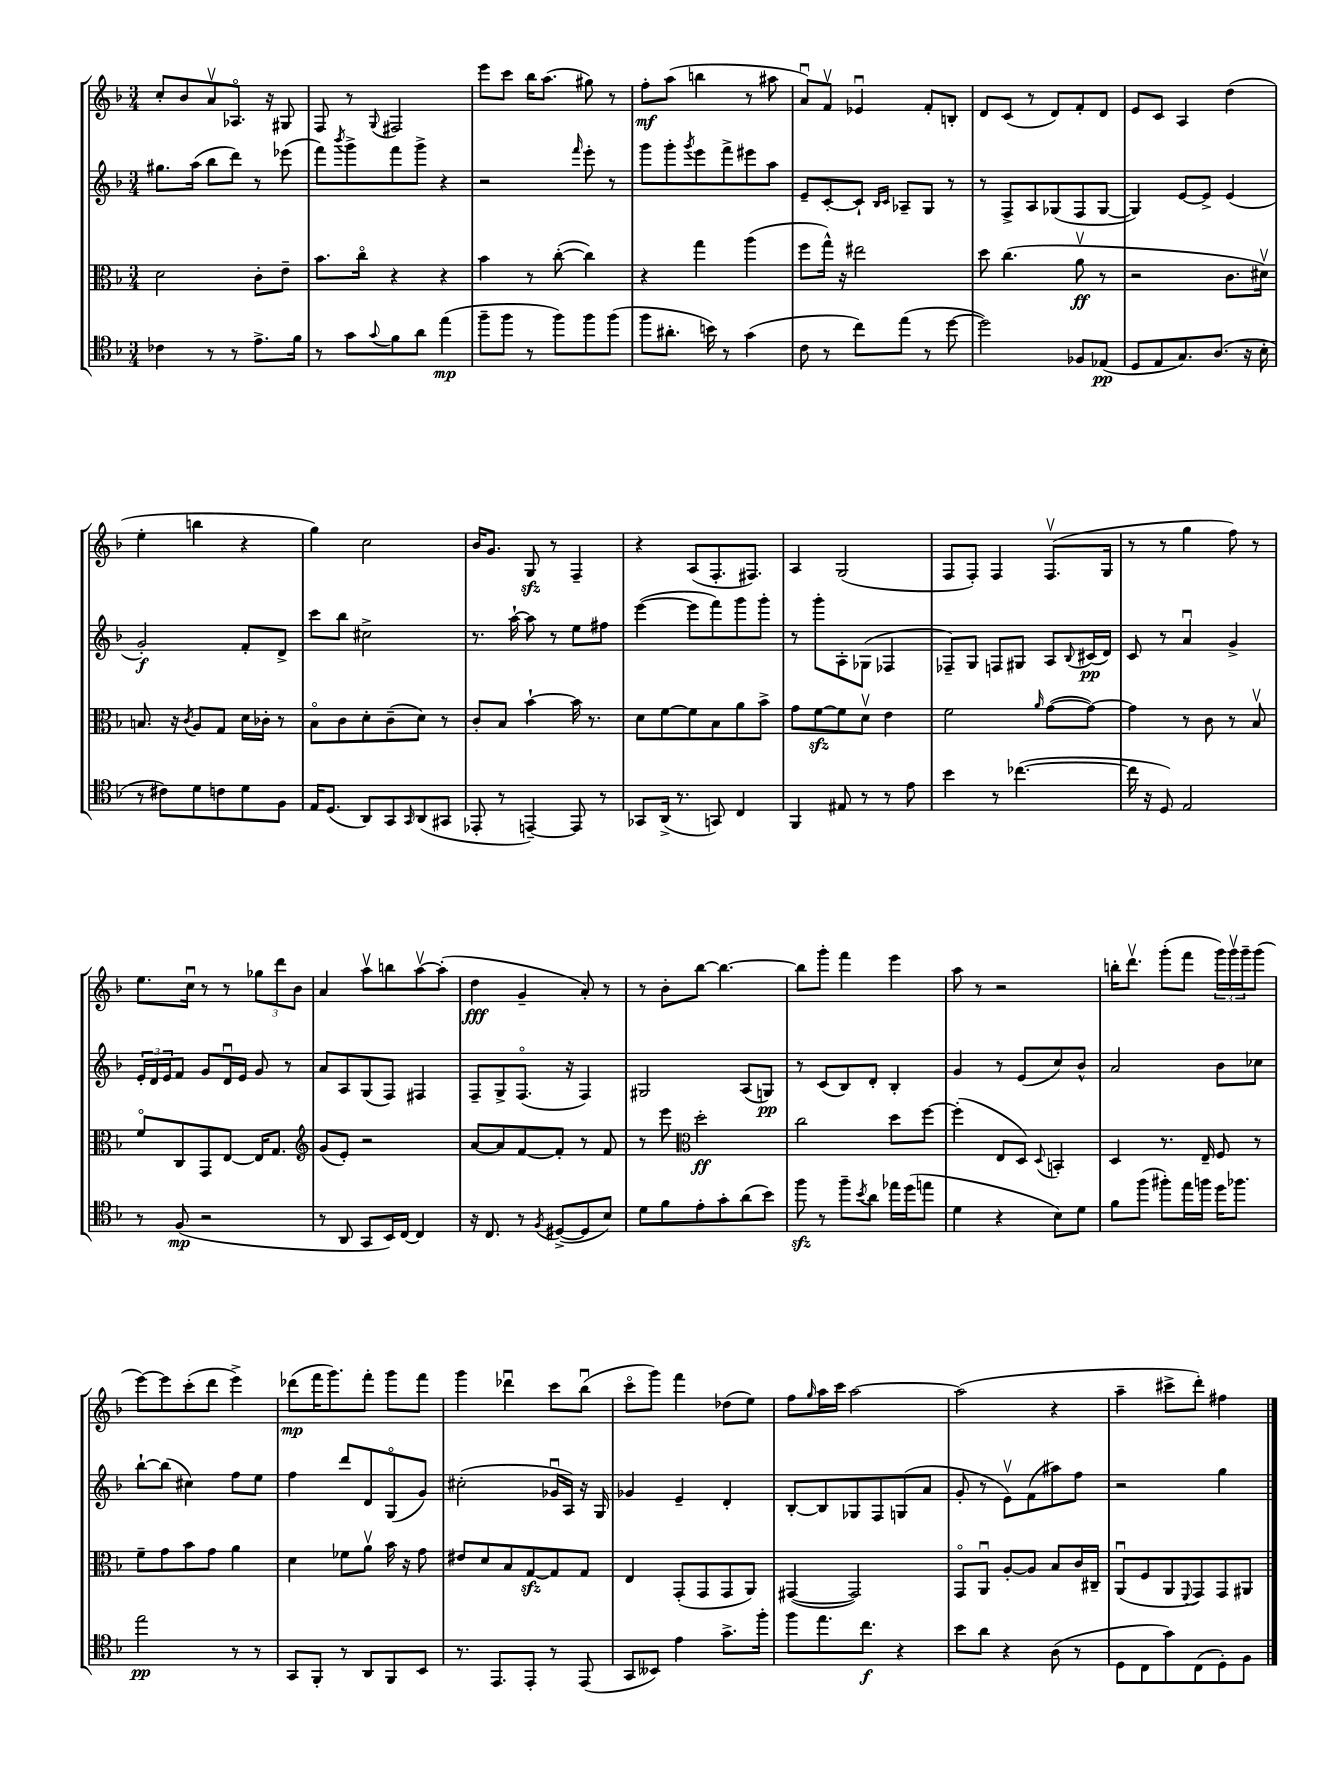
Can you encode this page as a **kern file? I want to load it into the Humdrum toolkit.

**kern	**kern	**kern	**kern
*staff4	*staff3	*staff2	*staff1
*clefC4	*clefC3	*clefG2	*clefG2
*k[b-]	*k[b-]	*k[b-]	*k[b-]
*M3/4	*M3/4	*M3/4	*M3/4
4c-	2d	8.gg#	8cc'
.	.	.	8b-
.	.	(16aa	.
8r	.	8bb-	8av
8r	.	8ddd)	8.A-o
8.e^	8c'	8r	.
.	.	.	16r
.	8e~	(8eee-	8G#
16f	.	.	.
=	=	=	=
8r	8.b-	8fff)	8F
.	.	8qbbb-	.
8g	.	8ggg^	8r
.	16cco	.	.
8qqg	.	.	8qqG
8f	4r	8fff	2F#
8a	.	8ggg^	.
(4ee	4r	4r	.
=	=	=	=
8ff~	4b-	2r	8eee
8ff	.	.	8ccc
8r	8r	.	16bb-
.	.	.	(8.aa
8ff)	([8cc'	.	.
.	.	16qqfff	.
8ff	4cc])	8eee'	8gg#)
(8ff	.	8r	8r
=	=	=	=
8ff	4r	8ggg	8ff'
8.a#'	.	8ggg'	(8aa
.	.	8qggg	.
.	4gg	8eee	4bb
16b)	.	.	.
8r	.	8fff^	.
(4g	(4aa	8eee#	8r
.	.	8aa	8aa#
=	=	=	=
8c	8ff	8e~	8au)
8r	16gg^^)	[8c'	8fv
.	16r	.	.
8cc)	2ee#	8c`]	4e-u
.	.	16qqB-	.
.	.	16qqc	.
(8ee	.	8A-~	.
8r	.	8G	8f'
[8dd	.	8r	8B'
=	=	=	=
2dd])	8dd	8r	8d
.	(4.cc	8F^	(8c
.	.	8A	8r
.	.	(8G-	8d)
8F-	8av	8F	8f'
(8E-	8r	[8G-	8d
=	=	=	=
8D	2r	4G-])	8e
8E	.	.	8c
8.G)	.	[8e	4A
.	.	8e^]	.
(8.A	.	.	.
.	8.c	(4e	(4dd
16r	.	.	.
16B-'	16d#v)	.	.
=	=	=	=
8r	8.B	2g')	4ee'
8c#)	.	.	.
.	16r	.	.
.	8qc	.	.
8d	8A	.	4bb
8c	8G	.	.
8d	16d	8f'	4r
.	16c-'	.	.
8F	8r	8d^	.
=	=	=	=
16E	8B-o	8ccc	4gg)
(8.D	.	.	.
.	8c	8bb-	.
8AA)	8d'	2cc#^	2cc
8GG	(8c~	.	.
16qqGG	.	.	.
(8AA	8d)	.	.
8GG#	8r	.	.
=	=	=	=
8EE-'	8c'	8.r	16b-
.	.	.	8.g
8r	8B-	.	.
.	.	[16aa`	.
[4EE~)	[4b-`	8aa]	8G
.	.	8r	8r
8EE]	16b-]	8ee	4F~
.	8.r	.	.
8r	.	8ff#	.
=	=	=	=
8GG-	8d	([4eee	4r
(16AA^	[8f	.	.
8.r	.	.	.
.	8f]	8eee]	(8A
8GG)	8B-	8fff)	8.F'
4C	8a	8ggg	.
.	.	.	8.F#)
.	8b-^	8ggg'	.
=	=	=	=
4FF	8g	8r	4A
.	[8f	8ggg'	.
8E#	8f]	8A'	(2G
8r	8dv	(8G-	.
8r	4e	4F-	.
8e	.	.	.
=	=	=	=
4b-	2f	8F-~)	8F
.	.	8G	8F')
8r	.	8F	4F
([4.cc-	.	8G#	.
.	16qqa	.	.
.	([8g	8A	(8.Fv
.	.	8qqB-	.
.	8g_)	(16c#	.
.	.	16d)	16G
=	=	=	=
16cc-]	4g]	8c	8r
16r	.	.	.
8D)	.	8r	8r
2E	8r	4au	4gg
.	8c	.	.
.	8r	4g^	8ff)
.	8B-v	.	8r
=	=	=	=
8r	8fo	24e'	8.ee
.	.	24d	.
.	.	24e	.
(8F	8C	8f	.
.	.	.	16ccu
2r	8GG	8g	8r
.	[8E	16du	8r
.	.	16e	.
.	16E]	8g	12gg-
.	8.G	.	.
.	.	.	12ddd
.	.	8r	.
.	.	.	12b-
=	=	=	=
*	*clefG2	*	*
8r	(8g	8a	4a
8AA	8e')	8A	.
8GG	2r	(8G	8aav
16BB-)	.	8F)	8bb
[16C	.	.	.
4C]	.	4F#	[8aav
.	.	.	(8aa']
=	=	=	=
16r	[8a	8F~	4dd
8.C	.	.	.
.	8a]	8G^	.
8r	[8f	(8.Fo	4g~
8qF	.	.	.
([8D#^	8f']	.	.
.	.	16r	.
8D#]	8r	4F)	8a')
8B-)	8f	.	8r
=	=	=	=
8d	8r	2G#	8r
8f	8eee	.	8b-'
*	*clefC3	*	*
8e'	2dd'	.	[8bb-
8g'	.	.	4.bb-_
(8a	.	(8A	.
8b-)	.	8G)	.
=	=	=	=
8ff	2cc	8r	8bb-]
8r	.	(8c	8ggg'
8ff~	.	8B-)	4fff
8qb-	.	.	.
8a	.	8d'	.
16ee-	8dd	4B-'	4eee
(16dd	.	.	.
8ee	[8ff	.	.
=	=	=	=
4d	(4ff']	4g	8aa
.	.	.	8r
4r	8E	8r	2r
.	8D)	(8e	.
.	8qqD	.	.
8B-)	4BB'	8cc)	.
8d	.	8b-^^	.
=	=	=	=
8f	4D	2a	16bb'
.	.	.	8.dddv
(8ff	.	.	.
8ff#')	8.r	.	(8ggg'
16ee	.	.	8fff
16ff	16E~	.	.
16dd	8F	8b-	24ggg)
.	.	.	24gggv
8.ff-	.	.	.
.	.	.	24ggg~
.	8r	8cc-	(8ggg
=	=	=	=
2ee	8f~	[8bb-`	[8eee)
.	8g	(8bb-]	8eee]
.	8b-	4cc#)	(8ccc'
.	8g	.	8ddd
8r	4a	8ff	4eee^)
8r	.	8ee	.
=	=	=	=
8GG	4d	4ff	(8ddd-
8FF'	.	.	16fff
.	.	.	8.ggg)
8r	8f-	8ddd	.
8AA	8av	8d	8fff'
8FF	16b-	(8Go	8ggg
.	16r	.	.
8BB-	8g	8g)	8fff
=	=	=	=
8.r	8e#	(2cc#'	4ggg
.	8d	.	.
8.EE	.	.	.
.	8B-	.	4ddd-u
8EE'	[8G	.	.
8r	8G]	16g-u	8ccc
.	.	16A)	.
(8EE	8G	16r	(8bb-u
.	.	16G	.
=	=	=	=
8GG	4E	4g-	8ccco
8BB--)	.	.	8ggg)
4e	(8GG'	4e~	4fff
.	8GG	.	.
8.g^	8GG	4d'	(8dd-
.	8AA)	.	8ee)
16ff'	.	.	.
=	=	=	=
8ff	([4GG#	[8B-'	8ff
.	.	.	16qqgg
8.ee	.	8B-]	16aa
.	.	.	16ccc
.	2GG#])	8G-	[2aa
8.cc	.	.	.
.	.	8F	.
4r	.	(8G	.
.	.	8a	.
=	=	=	=
8b-	8GGo	8g'	(2aa]
8a	8AAu	8r	.
4r	[8A'	8ev)	.
.	8A]	(8f	.
(8A	8B-	8aa#)	4r
8r	16c	8ff	.
.	16C#~	.	.
=	=	=	=
8D	(8AAu	2r	4aa~
8C	8F	.	.
8g)	8AA	.	8ccc#^
.	8qqFF	.	.
(8C	8GG)	.	8ddd')
8D')	8GG	4gg	4ff#
8F	8AA#	.	.
==	==	==	==
*-	*-	*-	*-
